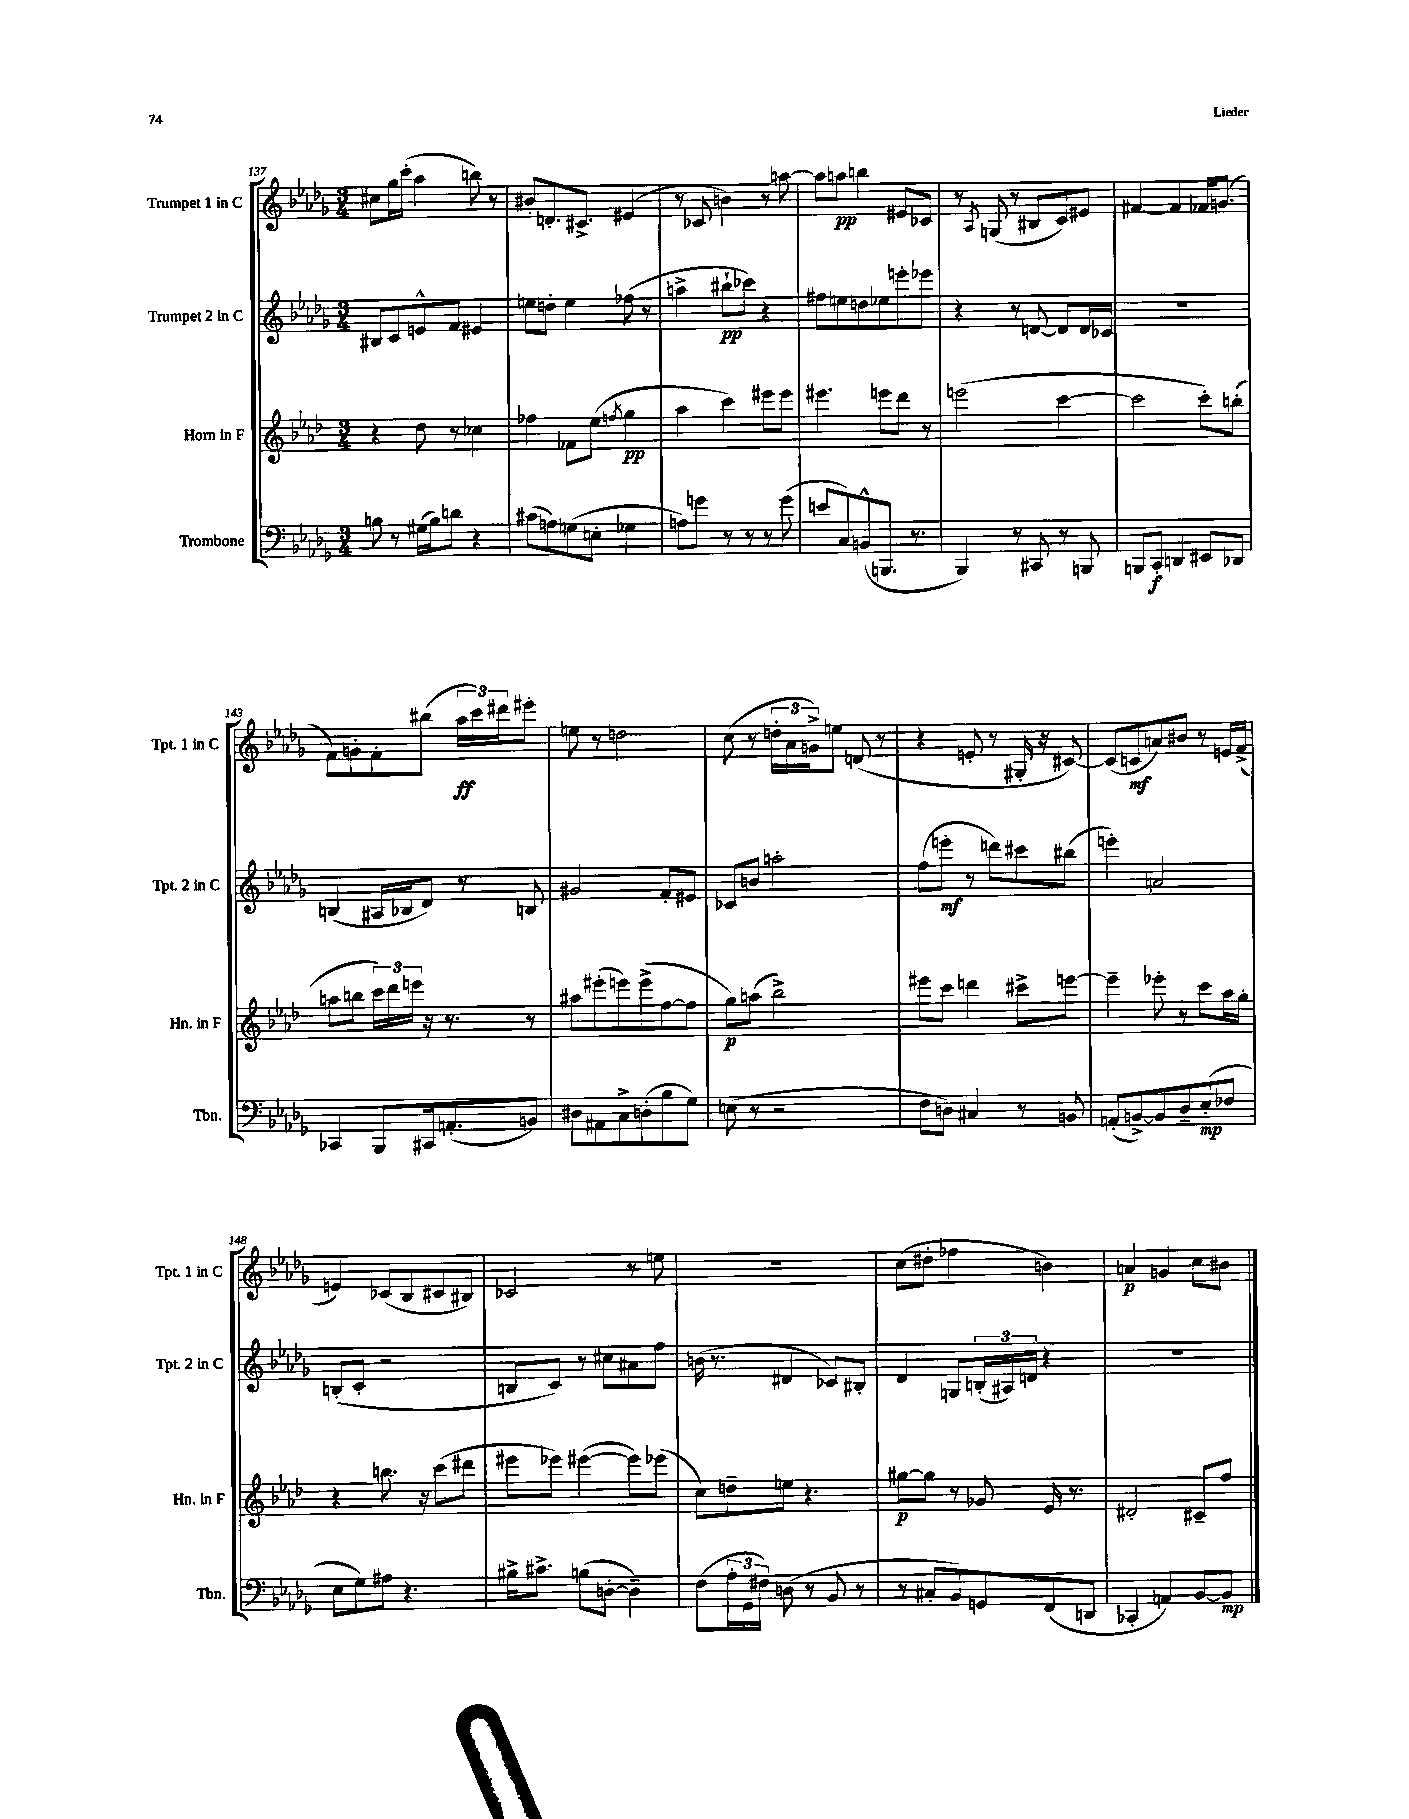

**kern	**kern	**kern	**kern
*staff4	*staff3	*staff2	*staff1
*clefF4	*clefG2	*clefG2	*clefG2
*k[b-e-a-d-g-]	*k[b-e-a-d-]	*k[b-e-a-d-g-]	*k[b-e-a-d-g-]
*M3/4	*M3/4	*M3/4	*M3/4
8B	4r	8B#	8cc#
8r	.	8c	16gg-
.	.	.	(16ccc'
(16G#	8dd-	8e^^	4aa-
16B)	.	.	.
8d	8r	8f	.
4r	4cc-	4e#	8bb)
.	.	.	8r
=	=	=	=
(8c#	4ff-	8ee	8b#'
8A)	.	8dd'	8.d'
(8G	8f-	4ee	.
.	.	.	8.c#^
8E'	(8ee-	.	.
.	8qff	.	.
4G-	4gg	(8ff-	(4e#
.	.	8r	.
=	=	=	=
8A)	4aa-	4aa^	8r
8g	.	.	8c-
8r	4ccc)	8bb#`	4b)
8r	.	8ccc-)	.
8r	8eee#	4r	8r
(8g	8eee#	.	[8aa
=	=	=	=
8e	4.eee#	8ff#	8aa]
8C)	.	8ee	8aa
(8BB^^	.	8dd	4bb
8.BBB	8eee	8ee-	.
.	8ddd-	8eee'	8e#
8.r	.	.	.
.	8r	8eee-	8c-
=	=	=	=
4BBB-)	(2eee	4r	8r
.	.	.	8qA-
.	.	.	(8G
8r	.	8r	8r
8CC#	.	[8d	8B#
8r	[4ccc	8d]	8c)
8BBB	.	16d	8e#
.	.	16c-	.
=	=	=	=
8BBB	2ccc]	2.r	[4f#
8CC'	.	.	.
4DD	.	.	4f#]
8EE#	8ccc')	.	16f-
.	.	.	(8.g
8DD-	(8bb'	.	.
=	=	=	=
4CC-	8aa	(4B	8f)
.	8bb	.	8g'
8BBB-	24ccc)	16A#	8f'
.	24ddd-	.	.
.	.	16B-	.
.	24eee	.	.
16CC#	16r	8d-)	(8bb#
(8.AA'	8.r	.	.
.	.	8r	24aa-
.	.	.	24ccc)
.	.	.	24ddd#
8BB)	8r	8B	8eee#'
=	=	=	=
8D#	8aa#	2g#	8ee
8AA#	(8eee#'	.	8r
8C^	8eee)	.	2dd
(8D'	(8eee^	.	.
8B-	[8ff	8f'	.
8G-)	8ff]	8e#	.
=	=	=	=
(8E	8gg)	8c-	(8cc
8r	(8aa	8b	8r
2r	2bb-^)	2aa'	24dd'
.	.	.	24a-
.	.	.	24g^)
.	.	.	8ee
.	.	.	(8d
.	.	.	8r
=	=	=	=
8F	8eee#	(8ff	4r
8D)	8ccc	8eee'	.
4C#	4ddd	8r	8e'
.	.	8ddd)	8r
8r	8ccc#^	8ccc#	16G#'
.	.	.	16r
8BB	[8eee	(8bb#	[8c#)
=	=	=	=
(8AA'	4eee~]	4eee')	(8c#]
[8BB^)	.	.	8c
8BB]	8eee-'	2a	8a)
8D-~	8r	.	8b#
(8E-'	8ccc	.	8r
8F-	16aa-	.	16e
.	16gg'	.	(16f^
=	=	=	=
8E-	4r	(8B'	4e)
8G-)	.	8c'	.
8A#	8.bb	2r	(8c-
4.r	.	.	8B-
.	16r	.	.
.	(8ccc	.	8c#
.	8ddd#	.	8B#)
=	=	=	=
16B#^	8eee#	8B	2c-
8.c#^	.	.	.
.	8eee-)	8c)	.
(8B	([4eee#	8r	.
[8D'	.	8cc#	.
4D~])	8eee#])	8a#	8r
.	(8eee-	8ff	8ee
=	=	=	=
(8F	8cc)	(16b	2.r
.	.	8.r	.
24A-'	8dd~	.	.
24GG-	.	.	.
24F#)	.	.	.
(8D	8ee	4d#	.
8r	4.r	.	.
8BB-	.	8c-)	.
8r	.	8B#'	.
=	=	=	=
8r	[8gg#	4d-	(8cc
8C#'	8gg#]	.	8dd#'
8BB-)	8r	8G	4ff-
8GG	8g-	(24B'	.
.	.	24A#)	.
.	.	24d	.
(8FF	16e-	4r	4b)
.	8.r	.	.
8DD	.	.	.
=	=	=	=
4CC-'	2d#'	2.r	4a
4AA)	.	.	4g
[8BB-	8c#~	.	8cc
8BB-]	8ff	.	8b#
==	==	==	==
*-	*-	*-	*-
